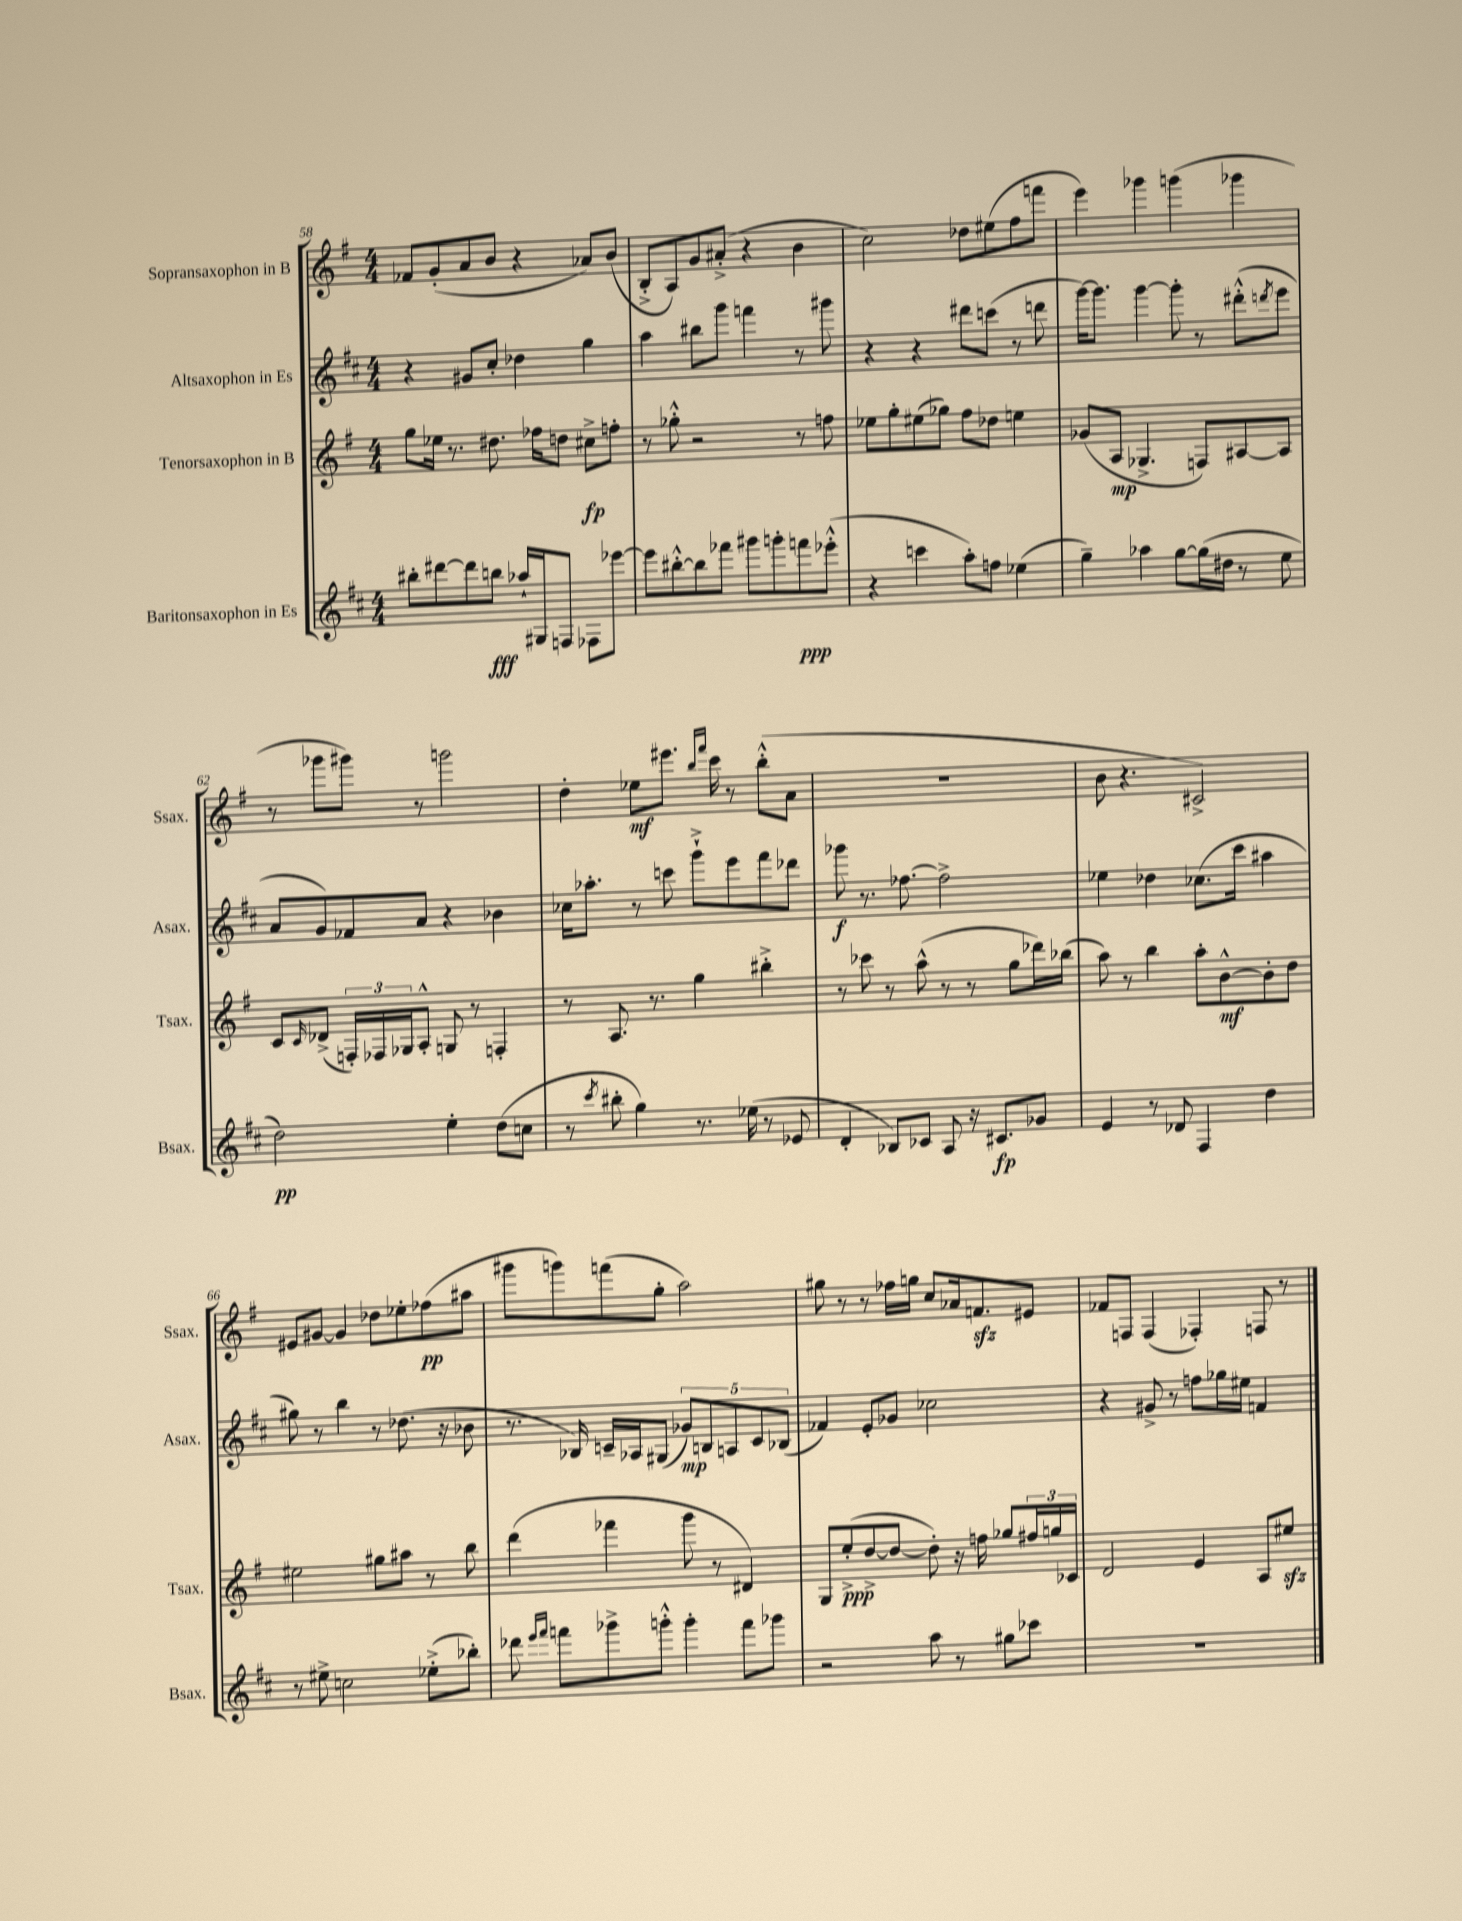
<<
\new StaffGroup <<
\new Staff = "s0" \with { instrumentName = "Sopransaxophon in B" shortInstrumentName = "Ssax." } {
    \clef treble \key g \major \numericTimeSignature \time 4/4
    fes'8 g'8-.( a'8 b'8 r4 aes'8) b'8( |
    b8-.-> a8) g'8 ais'8-.->( r4 b'4 |
    c''2) des''8 eis''8( fis''8 f'''8 |
    e'''4) ges'''4 g'''4( ges'''4 |
    r8 ges'''8 gis'''8) r8 g'''2 |
    d''4-. ees''8\mf eis'''8. \grace { b''16 fis'''16 } c'''16 r8 b''8-.-^( a'8 |
    R1 |
    b'8 r4. cis'2->) |
    eis'8 gis'8~ gis'4 des''8 ees''8-. fes''8\pp( ais''8 |
    gis'''8 g'''8) f'''8( g''8-. a''2) |
    gis''8 r8 r8 fes''16 g''16 c''8 aes'16 f'8.\sfz eis'8 |
    fes'8 f8 f4( fes4-.) f8 r8 \bar "|." |
}
\new Staff = "s1" \with { instrumentName = "Altsaxophon in Es" shortInstrumentName = "Asax." } {
    \clef treble \key d \major \numericTimeSignature \time 4/4
    r4 gis'8 cis''8-. des''4 g''4 |
    a''4 bis''8 g'''8 f'''4 r8 gis'''8 |
    r4 r4 dis'''8 c'''8( r8 d'''8 |
    g'''16~) g'''8. g'''4~ g'''8-. r8 dis'''8-.-^( \acciaccatura { d'''8 } e'''8 |
    a'8 g'8) fes'8 a'8 r4 bes'4 |
    ces''16 aes''8.-. r8 c'''8 g'''8-!-> e'''8 fis'''8 des'''8 |
    ges'''8\f r8. fes''8.~ fes''2-> |
    ees''4 des''4 ces''8.( cis'''16 ais''4 |
    gis''8) r8 b''4 r8 des''8.( r16 bes'8 |
    r8. bes16) c'16-- aes16 gis8( \tuplet 5/4 { ges'8\mp) b8 a8 c'8 bes8( } |
    fes'4) e'8-. ges'8 ces''2 |
    r4 gis'8-> r8 f''8 ges''16 eis''16 f'4 \bar "|." |
}
\new Staff = "s2" \with { instrumentName = "Tenorsaxophon in B" shortInstrumentName = "Tsax." } {
    \clef treble \key g \major \numericTimeSignature \time 4/4
    g''8 ees''16 r8. dis''8. fes''16 d''8 cis''8->\fp f''8-. |
    r8 ges''8-.-^ r2 r8 f''8 |
    ees''8 g''8-. eis''8( ges''8) fis''8 des''8 e''4 |
    ges'8( a8\mp ges4.-> f8) ais8~ ais8 |
    c'8 \grace { c'16 } des'8->( \tuplet 3/2 { f16-.) fes16 ges16 } a8-.-^ g8 r8 f4-. |
    r8 a8. r8. g''4 bis''4-.-> |
    r8 ces'''8 r8 a''8-^( r8 r8 g''8 des'''16) bes''16( |
    a''8) r8 b''4 a''8-. b'8~-^\mf b'8-. d''8 |
    eis''2 gis''8 ais''8 r8 b''8 |
    d'''4( fes'''4 g'''8 r8 dis'4) |
    g8 e''8-.->\ppp( d''8~-> d''8~ d''8-.) r16 f''16 ges''8 \tuplet 3/2 { fis''16 g''16 ces'16 } |
    d'2 e'4 a8 eis''8\sfz \bar "|." |
}
\new Staff = "s3" \with { instrumentName = "Baritonsaxophon in Es" shortInstrumentName = "Bsax." } {
    \clef treble \key d \major \numericTimeSignature \time 4/4
    bis''8-. dis'''8~ dis'''8 b''8\fff aes''16-! gis16 f8 fes8 ees'''8~ |
    ees'''8 bis''8~-.-^ bis''8 fes'''8 gis'''8 g'''8-. f'''8\ppp ees'''8-.-^( |
    r4 c'''4 a''8-.) f''8 ees''4( |
    g''4--) aes''4 g''8~ g''16( dis''16 r8 e''8 |
    d''2\pp) e''4-. d''8( c''8 |
    r8 \acciaccatura { cis'''8 } bis''8-. g''4) r8. ees''16( r8 ees'8 |
    d'4-. bes8) ces'8 a8 r16 cis'8.\fp ges'8 |
    e'4 r8 des'8 fis4 d''4 |
    r8 eis''8-> c''2 ees''8-.->( bes''8-.) |
    des'''8 \grace { e'''16 fis'''16 } f'''8 ges'''8-> g'''8-.-^ g'''4-. f'''8 ges'''8 |
    r2 a''8 r8 gis''8 ces'''8 |
    R1 \bar "|." |
}
>>
>>
\layout { \context { \Score currentBarNumber = #58 } }
